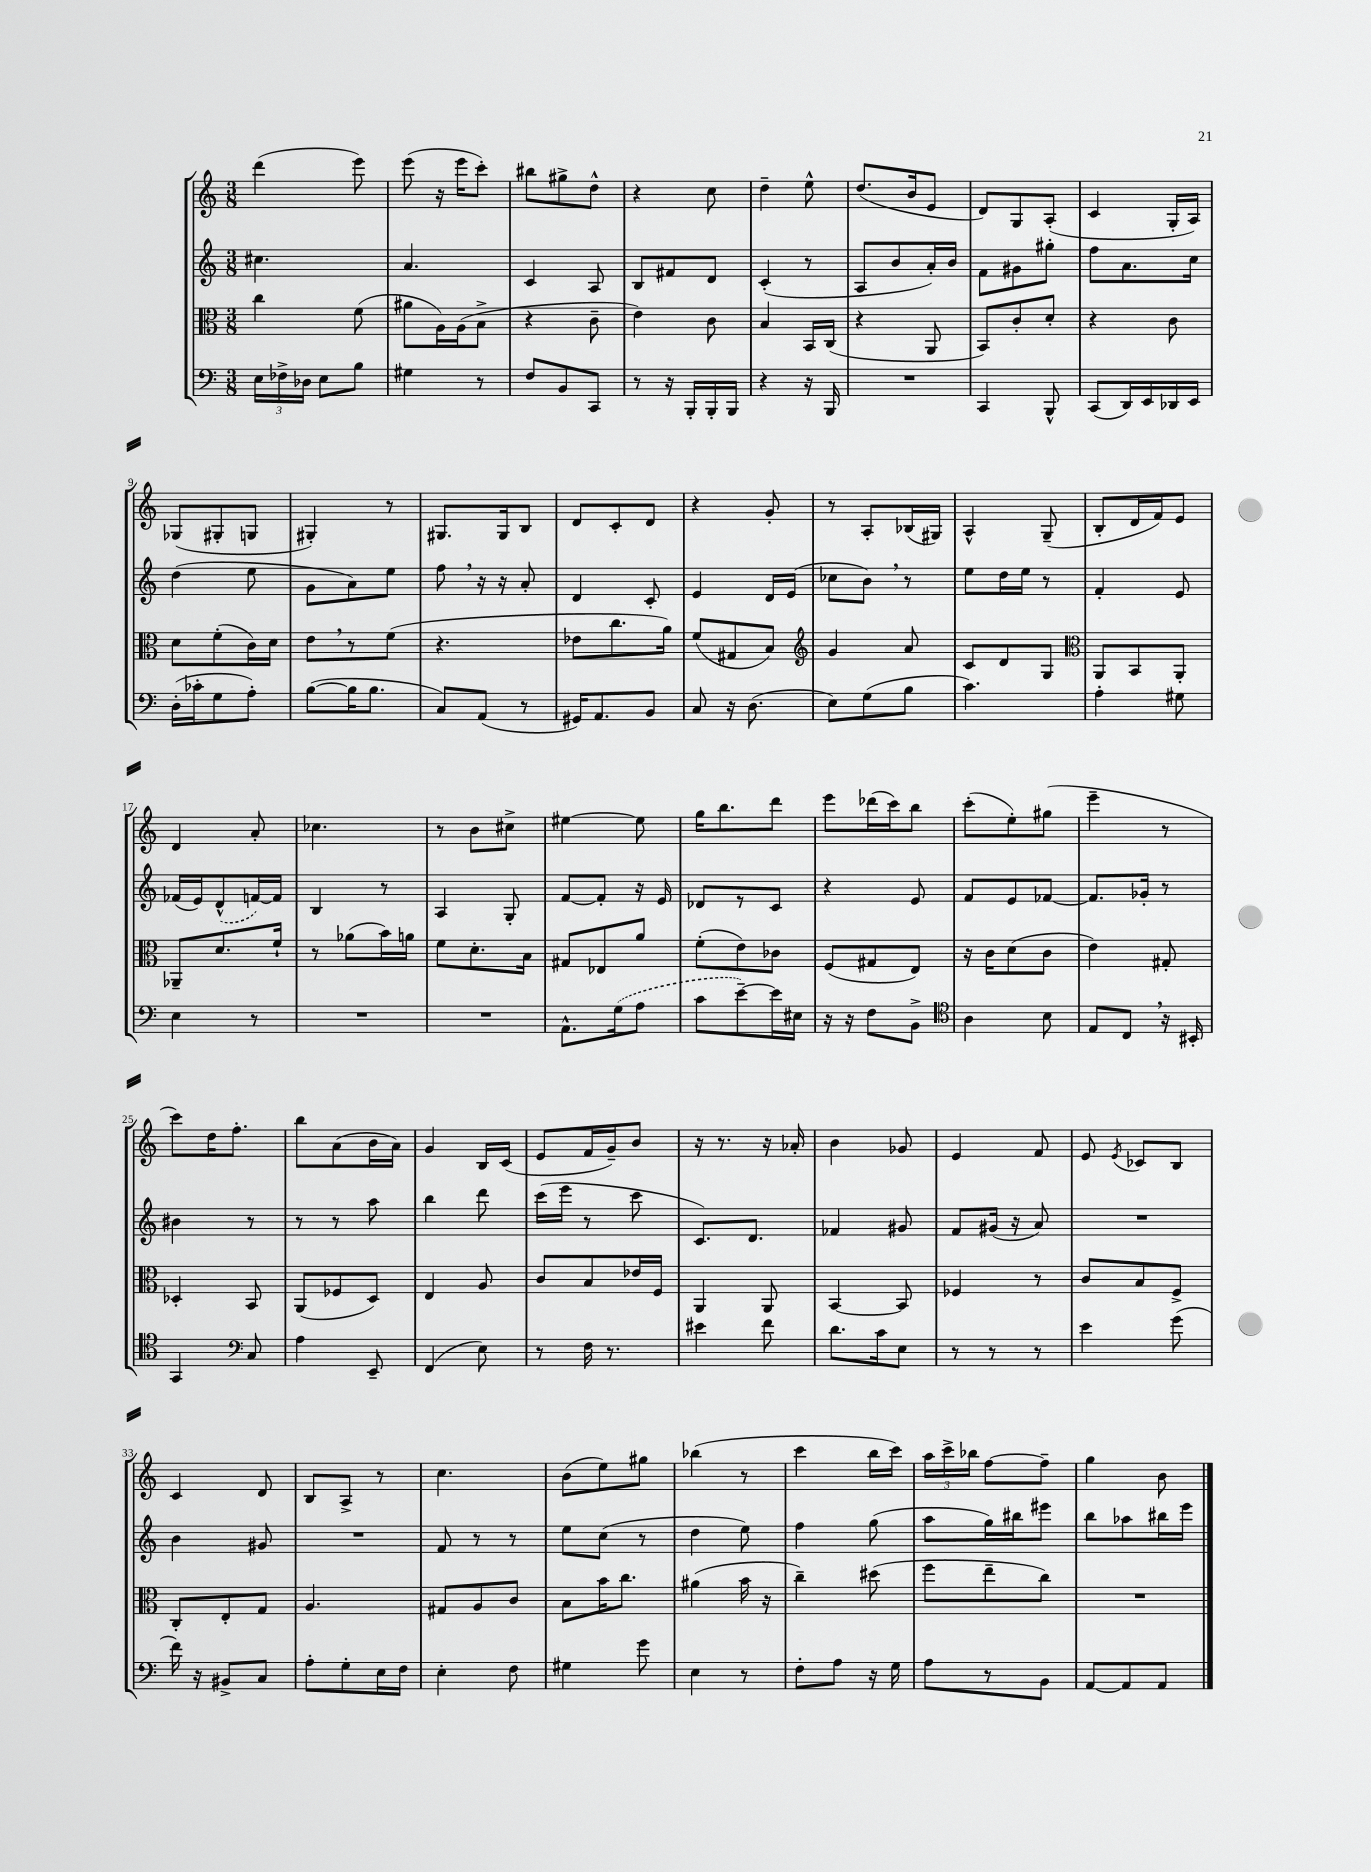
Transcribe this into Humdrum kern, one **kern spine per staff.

**kern	**kern	**kern	**kern
*staff4	*staff3	*staff2	*staff1
*clefF4	*clefC3	*clefG2	*clefG2
*k[]	*k[]	*k[]	*k[]
*M3/8	*M3/8	*M3/8	*M3/8
24E	4cc	4.cc#	(4ddd
24F-^	.	.	.
24D-	.	.	.
8E	.	.	.
8B	(8f	.	8eee)
=	=	=	=
4G#	8a#	4.a	(8eee
.	16A)	.	16r
.	(16A	.	16eee
8r	8B^	.	8ccc')
=	=	=	=
8F	4r	4c	8bb#
8BB	.	.	8gg#^
8CC	8c~	8A	8dd^^
=	=	=	=
8r	4e)	8B	4r
16r	.	8f#	.
16BBB'	.	.	.
16BBB'	8c	8d	8cc
16BBB	.	.	.
=	=	=	=
4r	4B	(4c'	4dd~
16r	16BB	8r	8ee^^
16BBB	(16C	.	.
=	=	=	=
4.r	4r	8A	(8.dd
.	.	8b	.
.	.	.	16b
.	8AA	16a')	8e
.	.	16b	.
=	=	=	=
4CC	8BB)	8f	8d)
.	8c'	8g#	8G
8BBB^^	8d'	8gg#'	(8A'
=	=	=	=
(8CC	4r	8ff	4c
16DD)	.	8.a	.
16EE	.	.	.
16DD-	8c	.	16G'
16EE	.	16cc	16A)
=	=	=	=
(16D'	8d	(4dd	(8G-
16c-'	.	.	.
8G	(8f'	.	8G#'
8A')	16c)	8ee	8G
.	16d	.	.
=	=	=	=
([8B	8e	8g	4G#')
16B]	8r	8a)	.
8.B	.	.	.
.	(8f	8ee	8r
=	=	=	=
8C)	4.r	8ff	8.G#
(8AA	.	16r	.
.	.	16r	16G#
8r	.	8a'	8B
=	=	=	=
16GG#)	8e-	4d	8d
8.AA	.	.	.
.	8.cc	.	8c'
8BB	.	8c'	8d
.	16a)	.	.
=	=	=	=
8C	(8f	4e	4r
16r	8G#	.	.
(8.D	.	.	.
.	8B)	16d	8g'
.	.	(16e	.
=	=	=	=
*	*clefG2	*	*
8E)	4g	8cc-	8r
(8G	.	8b)	8A'
8B	8a	8r	(16B-
.	.	.	16G#)
=	=	=	=
4.c)	8c	8ee	4A^^
.	8d	16dd	.
.	.	16ee	.
.	8G	8r	(8G~
=	=	=	=
*	*clefC3	*	*
4A'	8AA	4f'	8B'
.	8BB	.	16d
.	.	.	16f)
8G#	8AA'	8e	8e
=	=	=	=
4E	8AA-~	(16f-	4d
.	.	16e)	.
.	8.d	(8d^^	.
8r	.	[16f)	8a'
.	16f`	16f]	.
=	=	=	=
4.r	8r	4B	4.cc-
.	(8a-	.	.
.	16b)	8r	.
.	16a	.	.
=	=	=	=
4.r	8f	4A	8r
.	8.d'	.	8b
.	.	8G'	8cc#^
.	16B	.	.
=	=	=	=
8.AA^^	8G#	[8f	[4ee#
.	8E-	8f']	.
(16G	.	.	.
8A	8a	16r	8ee#]
.	.	16e	.
=	=	=	=
8c	(8f'	8d-	16gg
.	.	.	8.bb
[8e~)	8e)	8r	.
16e]	8c-	8c	8ddd
16E#	.	.	.
=	=	=	=
16r	(8F	4r	8eee
16r	.	.	.
8F	8G#	.	(16ddd-
.	.	.	16ccc)
8BB^	8E)	8e	8bb
=	=	=	=
*clefC4	*	*	*
4A	16r	8f	(8ccc'
.	16c	.	.
.	(8d	8e	8ee')
8B	8c	[8f-	(8gg#
=	=	=	=
8E	4e)	8.f-]	4eee~
8C	.	.	.
.	.	16g-'	.
16r	8G#'	8r	8r
16BB#'	.	.	.
=	=	=	=
4GG	4D-'	4b#	8ccc)
.	.	.	16dd
.	.	.	8.ff'
*clefF4	*	*	*
8C	8BB	8r	.
=	=	=	=
4A	(8AA	8r	8bb
.	8F-	8r	(8a
8EE~	8D)	8aa	16b
.	.	.	16a)
=	=	=	=
(4FF	4E	4bb	4g
8E)	8A	8ddd	16B
.	.	.	(16c
=	=	=	=
8r	8c	(16ccc	8e
.	.	16eee	.
16F	8B	8r	16f
8.r	.	.	16g~)
.	16e-	8ccc	8b
.	16F	.	.
=	=	=	=
4e#	4AA	8.c)	16r
.	.	.	8.r
.	.	8.d	.
8f	8AA	.	16r
.	.	.	16a-'
=	=	=	=
8.d	[4BB	4f-	4b
16c	.	.	.
8E	8BB]	8g#	8g-
=	=	=	=
8r	4F-	8f	4e
8r	.	(16g#	.
.	.	16r	.
8r	8r	8a)	8f
=	=	=	=
4e	8c	4.r	8e
.	.	.	8qe
.	8B	.	8c-
(8g	8F^	.	8B
=	=	=	=
16f)	8C'	4b	4c
16r	.	.	.
8BB#^	8E'	.	.
8C	8G	8g#	8d
=	=	=	=
8A'	4.A	4.r	8B
8G'	.	.	8A^
16E	.	.	8r
16F	.	.	.
=	=	=	=
4E'	8G#	8f	4.cc
.	8A	8r	.
8F	8c	8r	.
=	=	=	=
4G#	8B	8ee	(8b
.	16b	(8cc	8ee)
.	8.cc	.	.
8g	.	8r	8gg#
=	=	=	=
4E	(4a#	4dd	(4bb-
8r	16b	8ee)	8r
.	16r	.	.
=	=	=	=
8F'	4cc~)	4ff	4ccc
8A	.	.	.
16r	(8dd#	(8gg	16bb
16G	.	.	16ccc)
=	=	=	=
8A	8ff	8aa	24aa
.	.	.	24ccc^
.	.	.	24bb-
8r	8ee~	16gg)	[8ff
.	.	16bb#	.
8BB	8cc)	8eee#	8ff~]
=	=	=	=
[8AA	4.r	8bb	4gg
8AA]	.	8aa-	.
8AA	.	16bb#	8b
.	.	16eee	.
==	==	==	==
*-	*-	*-	*-
